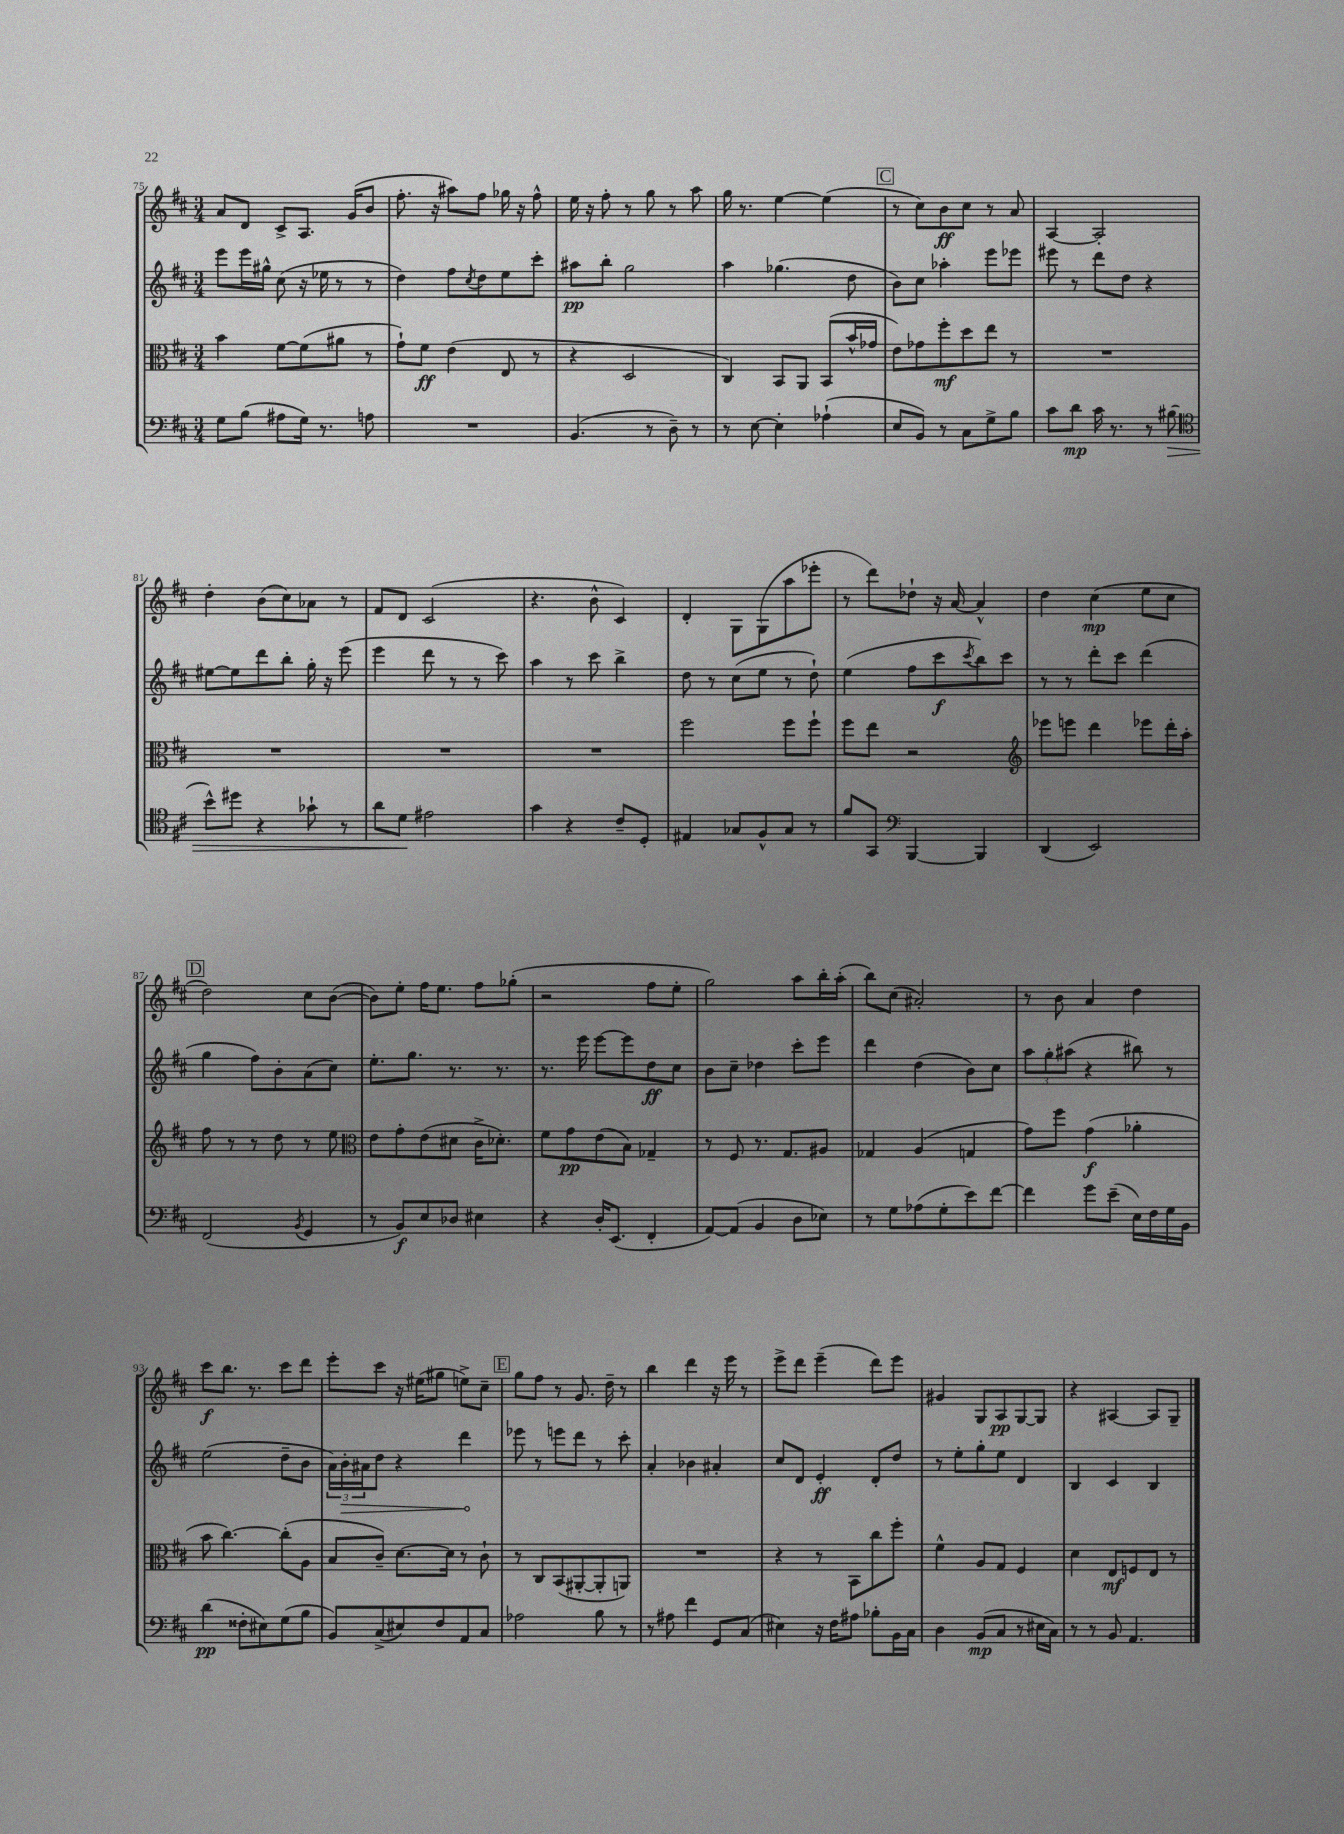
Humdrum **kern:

**kern	**dynam	**kern	**dynam	**kern	**dynam	**kern	**dynam
*part4	*part4	*part3	*part3	*part2	*part2	*part1	*part1
*staff4	*staff4	*staff3	*staff3	*staff2	*staff2	*staff1	*staff1
*clefF4	*	*clefC3	*	*clefG2	*	*clefG2	*
*k[f#c#]	*	*k[f#c#]	*	*k[f#c#]	*	*k[f#c#]	*
*M3/4	*	*M3/4	*	*M3/4	*	*M3/4	*
=75	=75	=75	=75	=75	=75	=75	=75
8G\L	.	4b\	.	8eee\L	.	8a/L	.
(8B\J	.	.	.	16eee\L	.	8d/J	.
.	.	.	.	16gg#X^^\JJ	.	.	.
8A#X\L	.	[8f#\L	.	(8cc#\	.	8c#^/L	.
16G\Jk)	.	(8f#\]	.	16r	.	8.A/J	.
8.r	.	.	.	16ee-X\	.	.	.
.	.	8a#X\J	.	8r	.	.	.
.	.	.	.	.	.	(16g/KL	.
8An\	.	8r	.	8r	.	8b/J	.
=76	=76	=76	=76	=76	=76	=76	=76
2.r	.	8g`\L)	.	4dd\)	.	8.ff#'\	.
.	.	8f#\J	ff	.	.	.	.
.	.	.	.	.	.	16r	.
.	.	(4e\	.	8ff#\L	.	8aa#X\L)	.
.	.	.	.	8qcc#/	.	.	.
.	.	.	.	8dd\	.	8ff#\J	.
.	.	8E/	.	8ee\	.	16gg-X\	.
.	.	.	.	.	.	16r	.
.	.	8r	.	8ccc#'\J	.	8ff#^^\	.
=77	=77	=77	=77	=77	=77	=77	=77
(4.BB/	.	4r	.	8aa#X\L	pp	16ee\	.
.	.	.	.	.	.	16r	.
.	.	.	.	8bb'\J	.	8ff#'\	.
.	.	2D/	.	2gg\	.	8r	.
8r	.	.	.	.	.	8gg\	.
8D~\)	.	.	.	.	.	8r	.
8r	.	.	.	.	.	8aa\	.
=78	=78	=78	=78	=78	=78	=78	=78
8r	.	4C#/)	.	4aa\	.	16gg\	.
.	.	.	.	.	.	8.r	.
[8E\	.	.	.	.	.	.	.
4E'\]	.	8BB/L	.	(4.gg-X\	.	[4ee\	.
.	.	8AA/J	.	.	.	.	.
(4A-X`\	.	(8BB/L	.	.	.	(4ee\]	.
.	.	16b^^/L	.	8dd\	.	.	.
.	.	16g-X/JJ	.	.	.	.	.
!!LO:REH:place=s1:t=C
=79	=79	=79	=79	=79	=79	=79	=79
8E/L	.	8e\L)	.	8b\L)	.	8r	.
8BB/J)	.	8g-X\	.	8cc#\J	.	8cc#\L)	.
8r	.	8ff#'\	mf	4aa-X'\	.	8b\	ff
8C#\L	.	8dd\	.	.	.	8cc#\J	.
8G^\	.	8ee\J	.	8eee\L	.	8r	.
8B\J	.	8r	.	8eee-X\J	.	8a/	.
=80	=80	=80	=80	=80	=80	=80	=80
8c#\L	.	2.r	.	8eee#X\	.	[4A/	.
8d\J	mp	.	.	8r	.	.	.
16c#\	.	.	.	8ddd\L	.	2A'/]	.
8.r	.	.	.	.	.	.	.
.	.	.	.	8dd\J	.	.	.
8r	.	.	.	4r	.	.	.
!	!LO:HP:b	!	!	!	!	!	!
(8B#X\	>	.	.	.	.	.	.
!!LO:LB:g=z
=81	=81	=81	=81	=81	=81	=81	=81
*clefC4	*	*	*	*	*	*	*
8b^^\L)	.	2.r	.	[8ee#X\L	.	4dd'\	.
8dd#X\J	.	.	.	8ee#\]	.	.	.
4r	.	.	.	8ddd\	.	(8b\L	.
.	.	.	.	8bb'\J	.	8cc#\)	.
8g-X`\	.	.	.	16gg'\	.	8a-X\J	.
.	.	.	.	16r	.	.	.
8r	.	.	.	(8eee\	.	8r	.
=82	=82	=82	=82	=82	=82	=82	=82
8a\L	.	2.r	.	4eee\	.	8f#/L	.
8d\J	.	.	.	.	.	8d/J	.
2e#X\	]	.	.	8ddd\	.	(2c#/	.
.	.	.	.	8r	.	.	.
.	.	.	.	8r	.	.	.
.	.	.	.	8ccc#\)	.	.	.
=83	=83	=83	=83	=83	=83	=83	=83
4g\	.	2.r	.	4aa\	.	4.r	.
4r	.	.	.	8r	.	.	.
.	.	.	.	8ccc#\	.	8b^^\	.
8c#~/L	.	.	.	4bb^\	.	4c#/)	.
8D'/J	.	.	.	.	.	.	.
=84	=84	=84	=84	=84	=84	=84	=84
4E#X/	.	2ff#\	.	8dd\	.	4d'/	.
.	.	.	.	8r	.	.	.
8G-X/L	.	.	.	(8cc#\L	.	8G\L	.
8F#^^/	.	.	.	8ee\J	.	(8G\	.
8G-/J	.	8ff#\L	.	8r	.	8aa\	.
8r	.	8ff#`\J	.	8dd`\)	.	8eee-X'\J	.
=85	=85	=85	=85	=85	=85	=85	=85
8f#/L	.	8ff#\L	.	(4ee\	.	8r	.
8GG/J	.	8ee\J	.	.	.	8ddd\L)	.
*clefF4	*	*	*	*	*	*	*
[4BBB/	.	2r	.	8ff#\L	.	8dd-X`\J	.
.	.	.	.	8ccc#\	f	16r	.
.	.	.	.	.	.	[16a/	.
.	.	.	.	8qccc#/	.	.	.
4BBB/]	.	.	.	8bb\)	.	4a^^/]	.
.	.	.	.	8ccc#\J	.	.	.
=86	=86	=86	=86	=86	=86	=86	=86
*	*	*clefG2	*	*	*	*	*
(4DD/	.	8eee-X\L	.	8r	.	4dd\	.
.	.	8eeen\J	.	8r	.	.	.
2EE/)	.	4ddd\	.	8ddd'\L	.	(4cc#\	mp
.	.	.	.	8ccc#\J	.	.	.
.	.	8eee-X\L	.	(4ddd\	.	8ee\L	.
.	.	16ddd'\L	.	.	.	8cc#\J	.
.	.	16aa'\JJ	.	.	.	.	.
!!LO:LB:g=z
!!LO:REH:place=s1:t=D
=87	=87	=87	=87	=87	=87	=87	=87
(2FF#/	.	8ff#\	.	4gg\	.	2dd\)	.
.	.	8r	.	.	.	.	.
.	.	8r	.	8ff#\L)	.	.	.
.	.	8dd\	.	8b'\	.	.	.
8qBB/	.	.	.	.	.	.	.
4GG/	.	8r	.	(8a\	.	8cc#\L	.
.	.	8ee\	.	8cc#\J)	.	([8b\J	.
=88	=88	=88	=88	=88	=88	=88	=88
*	*	*clefC3	*	*	*	*	*
8r	.	8e\L	.	8.ee'\L	.	8b\L])	.
8BB/L)	f	8g'\	.	.	.	8ee'\J	.
.	.	.	.	8.gg\J	.	.	.
8E/	.	(8e\	.	.	.	16ff#\KL	.
.	.	.	.	.	.	8.ee\J	.
8D-X/J	.	8d#X\J	.	8.r	.	.	.
4E#X\	.	16c#^\KL	.	.	.	8ff#\L	.
.	.	8.d-X'\J)	.	8.r	.	.	.
.	.	.	.	.	.	(8gg-X'\J	.
=89	=89	=89	=89	=89	=89	=89	=89
4r	.	8f#\L	.	8.r	.	2r	.
.	.	8g\	pp	.	.	.	.
.	.	.	.	16eee\	.	.	.
16D'/KL	.	(8e\	.	[8eee\L	.	.	.
(8.EE/J	.	.	.	.	.	.	.
.	.	8B\J)	.	8eee\]	.	.	.
4FF#'/	.	4G-X~/	.	8dd\	ff	8ff#\L	.
.	.	.	.	8cc#\J	.	8ee'\J	.
=90	=90	=90	=90	=90	=90	=90	=90
[8AA/L)	.	8r	.	8b\L	.	2gg\)	.
(8AA/J]	.	8F#/	.	8cc#~\J	.	.	.
4BB/	.	8.r	.	4dd-X\	.	.	.
.	.	8.G/L	.	.	.	.	.
8D\L	.	.	.	8ccc#'\L	.	8aa\L	.
8E-X\J)	.	8A#X/J	.	8eee\J	.	16bb'\L	.
.	.	.	.	.	.	(16aa'\JJ	.
=91	=91	=91	=91	=91	=91	=91	=91
8r	.	4G-X/	.	4ddd\	.	8bb\L)	.
8G\L	.	.	.	.	.	(8cc#\J	.
(8A-X\	.	(4A/	.	(4dd\	.	2a#X'/)	.
8G'\	.	.	.	.	.	.	.
8e\)	.	4Gn/	.	8b\L)	.	.	.
[8f#\J	.	.	.	8cc#\J	.	.	.
=92	=92	=92	=92	=92	=92	=92	=92
4f#\]	.	8g\L)	.	12aa\L	.	8r	.
.	.	.	.	12gg'\	.	.	.
.	.	8ff#\J	.	.	.	8b\	.
.	.	.	.	(12aa#X\J	.	.	.
8g\L	.	(4g\	f	4r	.	4a/	.
(8e~\J	.	.	.	.	.	.	.
16E\LL)	.	4a-X'\	.	8bb#X\)	.	4dd\	.
16F#\	.	.	.	.	.	.	.
16G\	.	.	.	8r	.	.	.
16BB\JJ	.	.	.	.	.	.	.
!!LO:LB:g=z
=93	=93	=93	=93	=93	=93	=93	=93
(4d\	pp	8b\	.	(2ee\	.	8ccc#\L	f
.	.	[4.cc#\)	.	.	.	8.bb\J	.
8F##X'\L	.	.	.	.	.	.	.
.	.	.	.	.	.	8.r	.
8E#X\)	.	.	.	.	.	.	.
(8G\	.	(8cc#'\L]	.	8dd~\L	.	8ccc#\L	.
8B\J	.	8A\J	.	8b\J	.	8ddd\J	.
=94	=94	=94	=94	=94	=94	=94	=94
8BB/L)	.	8B/L	.	24a\LL)	.	8eee'\L	.
!	!	!	!	!	!LO:HP:b	!	!
.	.	.	.	24b'\	>	.	.
.	.	.	.	24a#X\J	.	.	.
(8C#^/	.	8c#~/J)	.	8dd\J	.	8ccc#\J	.
8E#X/)	.	[8.d\L	.	4r	.	16r	.
.	.	.	.	.	.	(16ee#X\KL	.
8F#/	.	.	.	.	.	8gg#X\J	.
.	.	16d\Jk]	.	.	.	.	.
8AA/	.	8r	.	4ddd\	.	8een^\L)	.
8C#/J	.	8c#`\	.	.	.	8cc#~\J	.
.	.	.	.	.	]	.	.
!!LO:REH:place=s1:t=E
=95	=95	=95	=95	=95	=95	=95	=95
2A-X\	.	8r	.	8eee-X\	.	8gg\L	.
.	.	8C#/L	.	8r	.	8ff#\J	.
.	.	(8BB/	.	8eeen\L	.	8r	.
.	.	[8AA#X'/	.	8ddd\J	.	8.g/	.
8B\	.	8AA#'/]	.	8r	.	.	.
.	.	.	.	.	.	16dd~\	.
8r	.	8AAn/J)	.	8ccc#'\	.	8r	.
=96	=96	=96	=96	=96	=96	=96	=96
8r	.	2.r	.	4a'/	.	4bb\	.
8A#X\	.	.	.	.	.	.	.
4f#\	.	.	.	4b-X\	.	4ddd\	.
8GG/L	.	.	.	4a#X'/	.	16r	.
.	.	.	.	.	.	16eee\	.
(8C#/J	.	.	.	.	.	8r	.
=97	=97	=97	=97	=97	=97	=97	=97
4E#X\)	.	4r	.	8cc#/L	.	8eee^\L	.
.	.	.	.	8d/J	.	8ddd\J	.
16r	.	8r	.	4e'/	ff	(4eee~\	.
16F#\KL	.	.	.	.	.	.	.
8A#X\J	.	8BB\L	.	.	.	.	.
8B-X'\L	.	8cc#\	.	8d'/L	.	8ddd\L)	.
16BB\L	.	8ff#'\J	.	8dd/J	.	8eee\J	.
16C#\JJ	.	.	.	.	.	.	.
=98	=98	=98	=98	=98	=98	=98	=98
4D\	.	4f#^^\	.	8r	.	4g#X/	.
.	.	.	.	8ee'\L	.	.	.
(8BB/L	mp	8A/L	.	8gg'\	.	8G/L	.
8C#/J	.	8G/J	.	8ee\J	.	8A/	pp
8r	.	4F#/	.	4d/	.	[8G/	.
16E#X\LL	.	.	.	.	.	8G/J]	.
16C#\JJ)	.	.	.	.	.	.	.
=99	=99	=99	=99	=99	=99	=99	=99
8r	.	4d\	.	4B/	.	4r	.
8r	.	.	.	.	.	.	.
8BB/	.	8E/L	mf	4c#/	.	[4A#X/	.
4.AA/	.	8Fn/	.	.	.	.	.
.	.	8E/J	.	4B/	.	8A#/L]	.
.	.	8r	.	.	.	8G~/J	.
==	==	==	==	==	==	==	==
*-	*-	*-	*-	*-	*-	*-	*-
